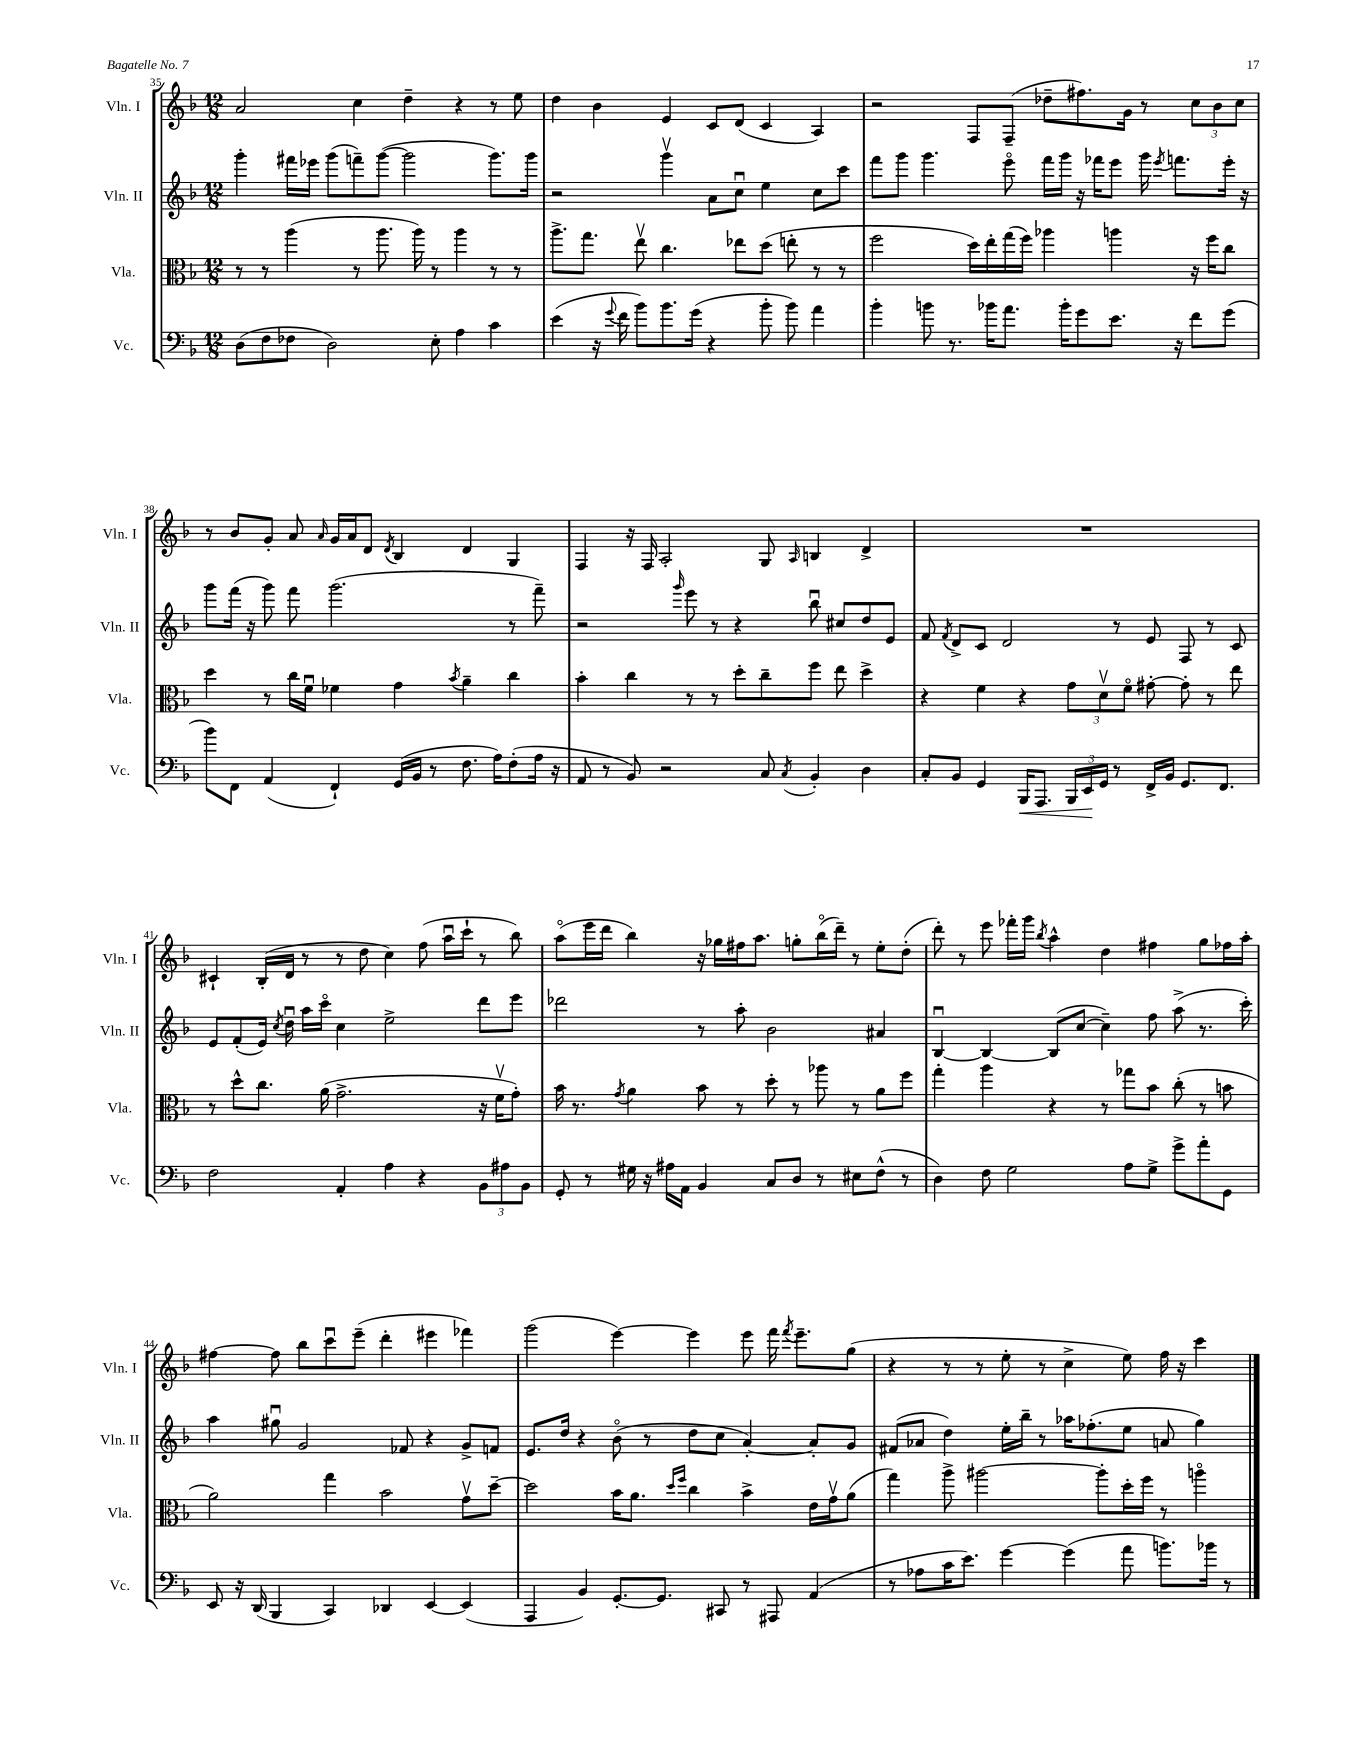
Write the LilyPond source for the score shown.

<<
\new StaffGroup <<
\new Staff = "s0" \with { instrumentName = "Vln. I" shortInstrumentName = "Vln. I" } {
    \clef treble \key f \major \numericTimeSignature \time 12/8
    \autoBeamOff a'2 c''4 d''4-- r4 r8 e''8 |
    d''4 bes'4 e'4 c'8[ d'8]( c'4 a4) |
    r2 f8[ f8]--( des''8[-- fis''8.) g'16] r8 \tuplet 3/2 { c''8[ bes'8 c''8] } |
    r8 bes'8[ g'8]-. a'8 \grace { a'16 } g'16[ a'16 d'8] \acciaccatura { d'8 } bes4 d'4 g4 |
    f4 r16 f16 a2-. g8 \grace { a16 } b4 d'4-> |
    R1. |
    cis'4-! bes16[-.( d'16] r8 r8 d''8 c''4) f''8( a''16[\downbow c'''16]-! r8 bes''8) |
    a''8[\flageolet( e'''16 d'''16] bes''4) r16 ges''16[ fis''16 a''8.] g''8[-. bes''16\flageolet( d'''16]--) r8 e''8[-. d''8]-.( |
    d'''8-.) r8 e'''8 fes'''16[-. g'''16] \acciaccatura { bes''8 } a''4-^ d''4 fis''4 g''8[ fes''16 a''16]-. |
    fis''4~ fis''8 bes''8[ c'''8\downbow e'''8]--( d'''4-. eis'''4 fes'''4) |
    g'''2( e'''4~) e'''4 e'''8 f'''16 \acciaccatura { f'''8 } e'''8.[-- g''8]( |
    r4 r8 r8 e''8-. r8 c''4-> e''8) f''16 r16 c'''4 \bar "|." |
}
\new Staff = "s1" \with { instrumentName = "Vln. II" shortInstrumentName = "Vln. II" } {
    \clef treble \key f \major \numericTimeSignature \time 12/8
    \autoBeamOff g'''4-. fis'''16[ ees'''16] g'''8[( f'''8--) g'''8]~( g'''2 g'''8.[) g'''16] |
    r2 g'''4\upbow a'8[ c''8]\downbow e''4 c''8[ c'''8] |
    f'''8[ g'''8] g'''4. e'''8\flageolet f'''16[ g'''16] r16 fes'''16[ e'''8] g'''16 \acciaccatura { e'''8 } f'''8.[ e'''16]-. r16 |
    g'''8[ f'''16]( r16 g'''8) f'''8 g'''2.( r8 f'''8--) |
    r2 \grace { g'''16 } e'''8 r8 r4 bes''8\downbow cis''8[ d''8 e'8] |
    f'8 \acciaccatura { f'8 } d'8[-> c'8] d'2 r8 e'8 f8 r8 c'8 |
    e'8[ f'8-.( e'16]) \acciaccatura { c''8 } d''16\downbow a''16[ c'''16]\flageolet c''4 e''2-> d'''8[ e'''8] |
    des'''2 r8 a''8-. bes'2 ais'4 |
    bes4~\downbow bes4~ bes8[( c''8]~ c''4--) f''8 a''8->( r8. c'''16-.) |
    a''4 gis''8\downbow g'2 fes'8 r4 g'8[-> f'8] |
    e'8.[ d''16] r4 bes'8\flageolet( r8 d''8[ c''8] a'4~-.) a'8[-. g'8] |
    fis'8[( aes'8] d''4) e''16[-. bes''16]-- r8 aes''16[ fes''8.-.( e''8] a'8 g''4) \bar "|." |
}
\new Staff = "s2" \with { instrumentName = "Vla." shortInstrumentName = "Vla." } {
    \clef alto \key f \major \numericTimeSignature \time 12/8
    \autoBeamOff r8 r8 a''4( r8 a''8. a''16) r8 a''4 r8 r8 |
    a''8.[-> g''8.] e''8\upbow c''4. ees''8[ d''8]( e''8-. r8 r8 |
    f''2 d''16[) e''16-. g''16( f''16]) aes''4 a''4 r16 f''16[ c''8] |
    d''4 r8 c''16[ f'16]\downbow fes'4 g'4 \acciaccatura { bes'8 } a'4-- c''4 |
    bes'4-. c''4 r8 r8 d''8[-. c''8-- f''8] e''8 d''4-> |
    r4 f'4 r4 \tuplet 3/2 { g'8[ d'8\upbow f'8]\flageolet } gis'8~-. gis'8-. r8 e''8 |
    r8 d''8[-^ c''8.] a'16( g'2.-> r16 f'16[\upbow g'8]-.) |
    bes'16 r8. \acciaccatura { g'8 } a'4 bes'8 r8 d''8-. r8 aes''8 r8 a'8[ f''8] |
    g''4-. a''4 r4 r8 ges''8[ bes'8] c''8-.( r8 b'8 |
    a'2) g''4 bes'2 g'8[\upbow d''8]~-- |
    d''2 bes'16[ a'8.] \grace { d''16[ f''16] } c''4 bes'4-> e'16[ g'16\upbow a'8]( |
    g''4) a''8-> ais''2~ ais''8[-. d''16-. f''16] r8 a''4\flageolet \bar "|." |
}
\new Staff = "s3" \with { instrumentName = "Vc." shortInstrumentName = "Vc." } {
    \clef bass \key f \major \numericTimeSignature \time 12/8
    \autoBeamOff d8[( f8 fes8] d2) e8-. a4 c'4 |
    e'4( r16 \appoggiatura { g'8 } f'16 bes'8[) bes'8. g'16]( r4 bes'8-. bes'8) a'4 |
    bes'4-. b'8 r8. bes'16[ a'8.] bes'16[-. g'8 e'8.] r16 f'8[ g'8]( |
    bes'8[) f,8] a,4( f,4-!) g,16[( bes,16] r8 f8. a16[) f8-.( a16] r16 |
    a,8 r8 bes,8) r2 c8 \acciaccatura { c8 } bes,4-. d4 |
    c8[-. bes,8] g,4 bes,,16[\< a,,8.] \tuplet 3/2 { bes,,16[ e,16\! g,16] } r8 f,16[-> bes,16] g,8.[ f,8.] |
    f2 a,4-. a4 r4 \tuplet 3/2 { bes,8[ ais8 bes,8] } |
    g,8-. r8 gis16 r16 ais16[ a,16] bes,4 c8[ d8] r8 eis8[ f8]-^( r8 |
    d4) f8 g2 a8[ g8]-> g'8[-> a'8-. g,8] |
    e,8 r16 d,16( bes,,4 c,4) des,4 e,4~ e,4( |
    a,,4 bes,4) g,8.[~-. g,8.] cis,8 r8 ais,,8 a,4( |
    r8 aes8[ c'16 e'8.]) g'4~ g'4( a'8 b'8.[) bes'16] r8 \bar "|." |
}
>>
>>
\layout { \context { \Score currentBarNumber = #35 } }
